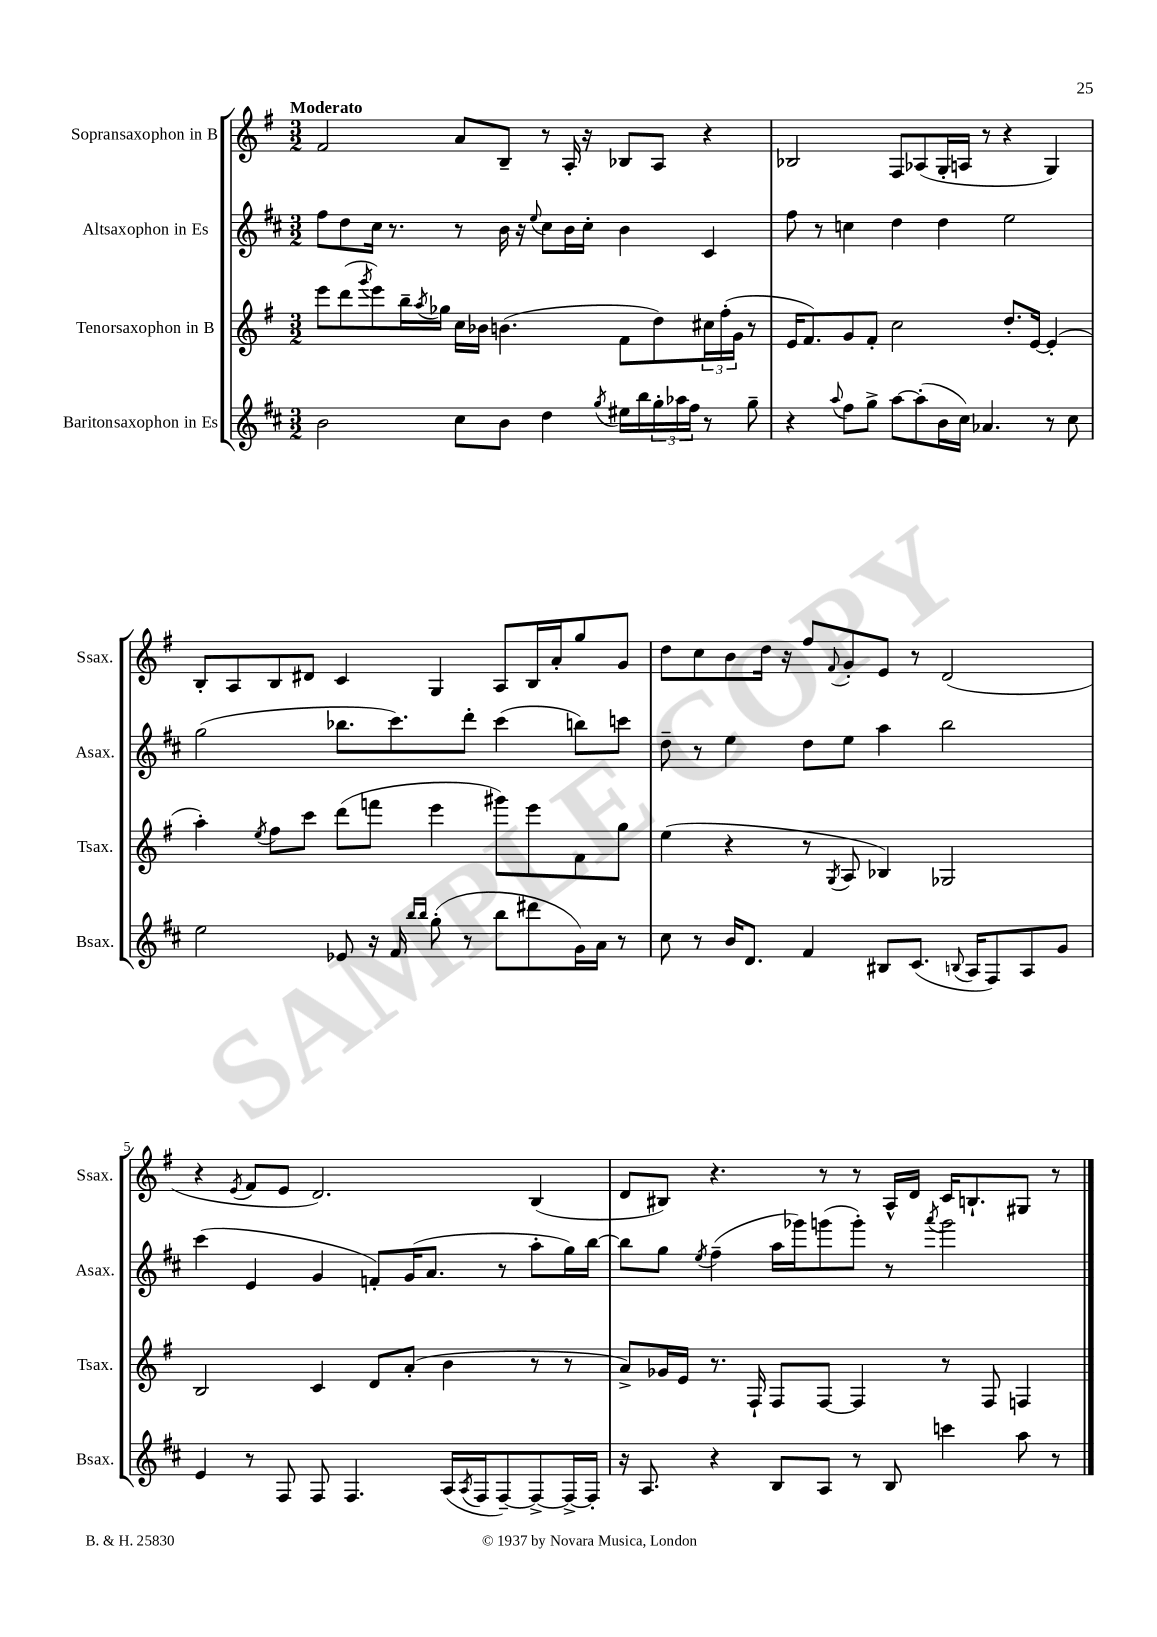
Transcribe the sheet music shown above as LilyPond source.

<<
\new StaffGroup <<
\new Staff = "s0" \with { instrumentName = "Sopransaxophon in B" shortInstrumentName = "Ssax." } {
    \clef treble \key g \major \numericTimeSignature \time 3/2 \tempo "Moderato"
    fis'2 a'8 b8-- r8 a16-. r16 bes8 a8 r4 |
    bes2 fis8 aes8( g16-. a16 r8 r4 g4) |
    b8-. a8 b8 dis'8 c'4 g4 a8 b16 a'16-. g''8 g'8 |
    d''8 c''8 b'8 d''16 r16 fis''8 \appoggiatura { fis'8 } g'8-. e'8 r8 d'2( |
    r4 \acciaccatura { e'8 } fis'8 e'8 d'2.) b4( |
    d'8 bis8) r4. r8 r8 a16-^ d'16 c'16 b8.-! gis8 r8 \bar "|." |
}
\new Staff = "s1" \with { instrumentName = "Altsaxophon in Es" shortInstrumentName = "Asax." } {
    \clef treble \key d \major \numericTimeSignature \time 3/2
    fis''8 d''8 cis''16 r8. r8 b'16 r16 \appoggiatura { e''8 } cis''8 b'16 cis''16-. b'4 cis'4 |
    fis''8 r8 c''4 d''4 d''4 e''2 |
    g''2( bes''8. cis'''8.) d'''8-. cis'''4( b''8) c'''8 |
    d''8-- r8 e''4 d''8 e''8 a''4 b''2 |
    cis'''4( e'4 g'4 f'8-.) g'16( a'8. r8 a''8-. g''16) b''16~ |
    b''8 g''8 \acciaccatura { e''8 } fis''4--( a''16 ges'''16) g'''8( g'''8-.) r8 \acciaccatura { a'''8 } g'''2 \bar "|." |
}
\new Staff = "s2" \with { instrumentName = "Tenorsaxophon in B" shortInstrumentName = "Tsax." } {
    \clef treble \key g \major \numericTimeSignature \time 3/2
    e'''8 d'''8( \acciaccatura { g'''8 } e'''8) b''16-- \acciaccatura { a''8 } ges''16 c''16 bes'16 b'4.( fis'8 d''8) \tuplet 3/2 { cis''16 fis''16-.( g'16 } r8 |
    e'16 fis'8.) g'8 fis'8-. c''2 d''8.-. e'16~ e'4-.( |
    a''4-.) \acciaccatura { e''8 } fis''8 c'''8 d'''8( f'''8 e'''4 gis'''8) e'''8 fis'8 g''8 |
    e''4( r4 r8 \acciaccatura { g8 } a8 bes4) ges2 |
    b2 c'4 d'8 a'8-.( b'4 r8 r8 |
    a'8->) ges'16 e'16 r8. fis16-! fis8 fis8~ fis4 r8 fis8 f4 \bar "|." |
}
\new Staff = "s3" \with { instrumentName = "Baritonsaxophon in Es" shortInstrumentName = "Bsax." } {
    \clef treble \key d \major \numericTimeSignature \time 3/2
    b'2 cis''8 b'8 d''4 \acciaccatura { g''8 } eis''16 b''16 \tuplet 3/2 { g''16-. aes''16 fis''16 } r8 g''8-- |
    r4 \appoggiatura { a''8 } fis''8 g''8-> a''8~ a''8-.( b'16 cis''16) aes'4. r8 cis''8 |
    e''2 ees'8 r16 fis'16 \grace { b''16 b''16 } g''8-.( r8 b''8 dis'''8 g'16) a'16 r8 |
    cis''8 r8 b'16 d'8. fis'4 bis8 cis'8.( \appoggiatura { b8 } a16 fis8) a8 g'8 |
    e'4 r8 fis8 fis8 fis4. a16( \acciaccatura { a8 } fis16 fis8~--) fis8~-> fis16~-> fis16-. |
    r16 a8. r4 b8 a8 r8 b8 c'''4 a''8 r8 \bar "|." |
}
>>
>>
\layout { \context { \Score \override BarNumber.break-visibility = ##(#f #t #t) barNumberVisibility = #(every-nth-bar-number-visible 5) } }
